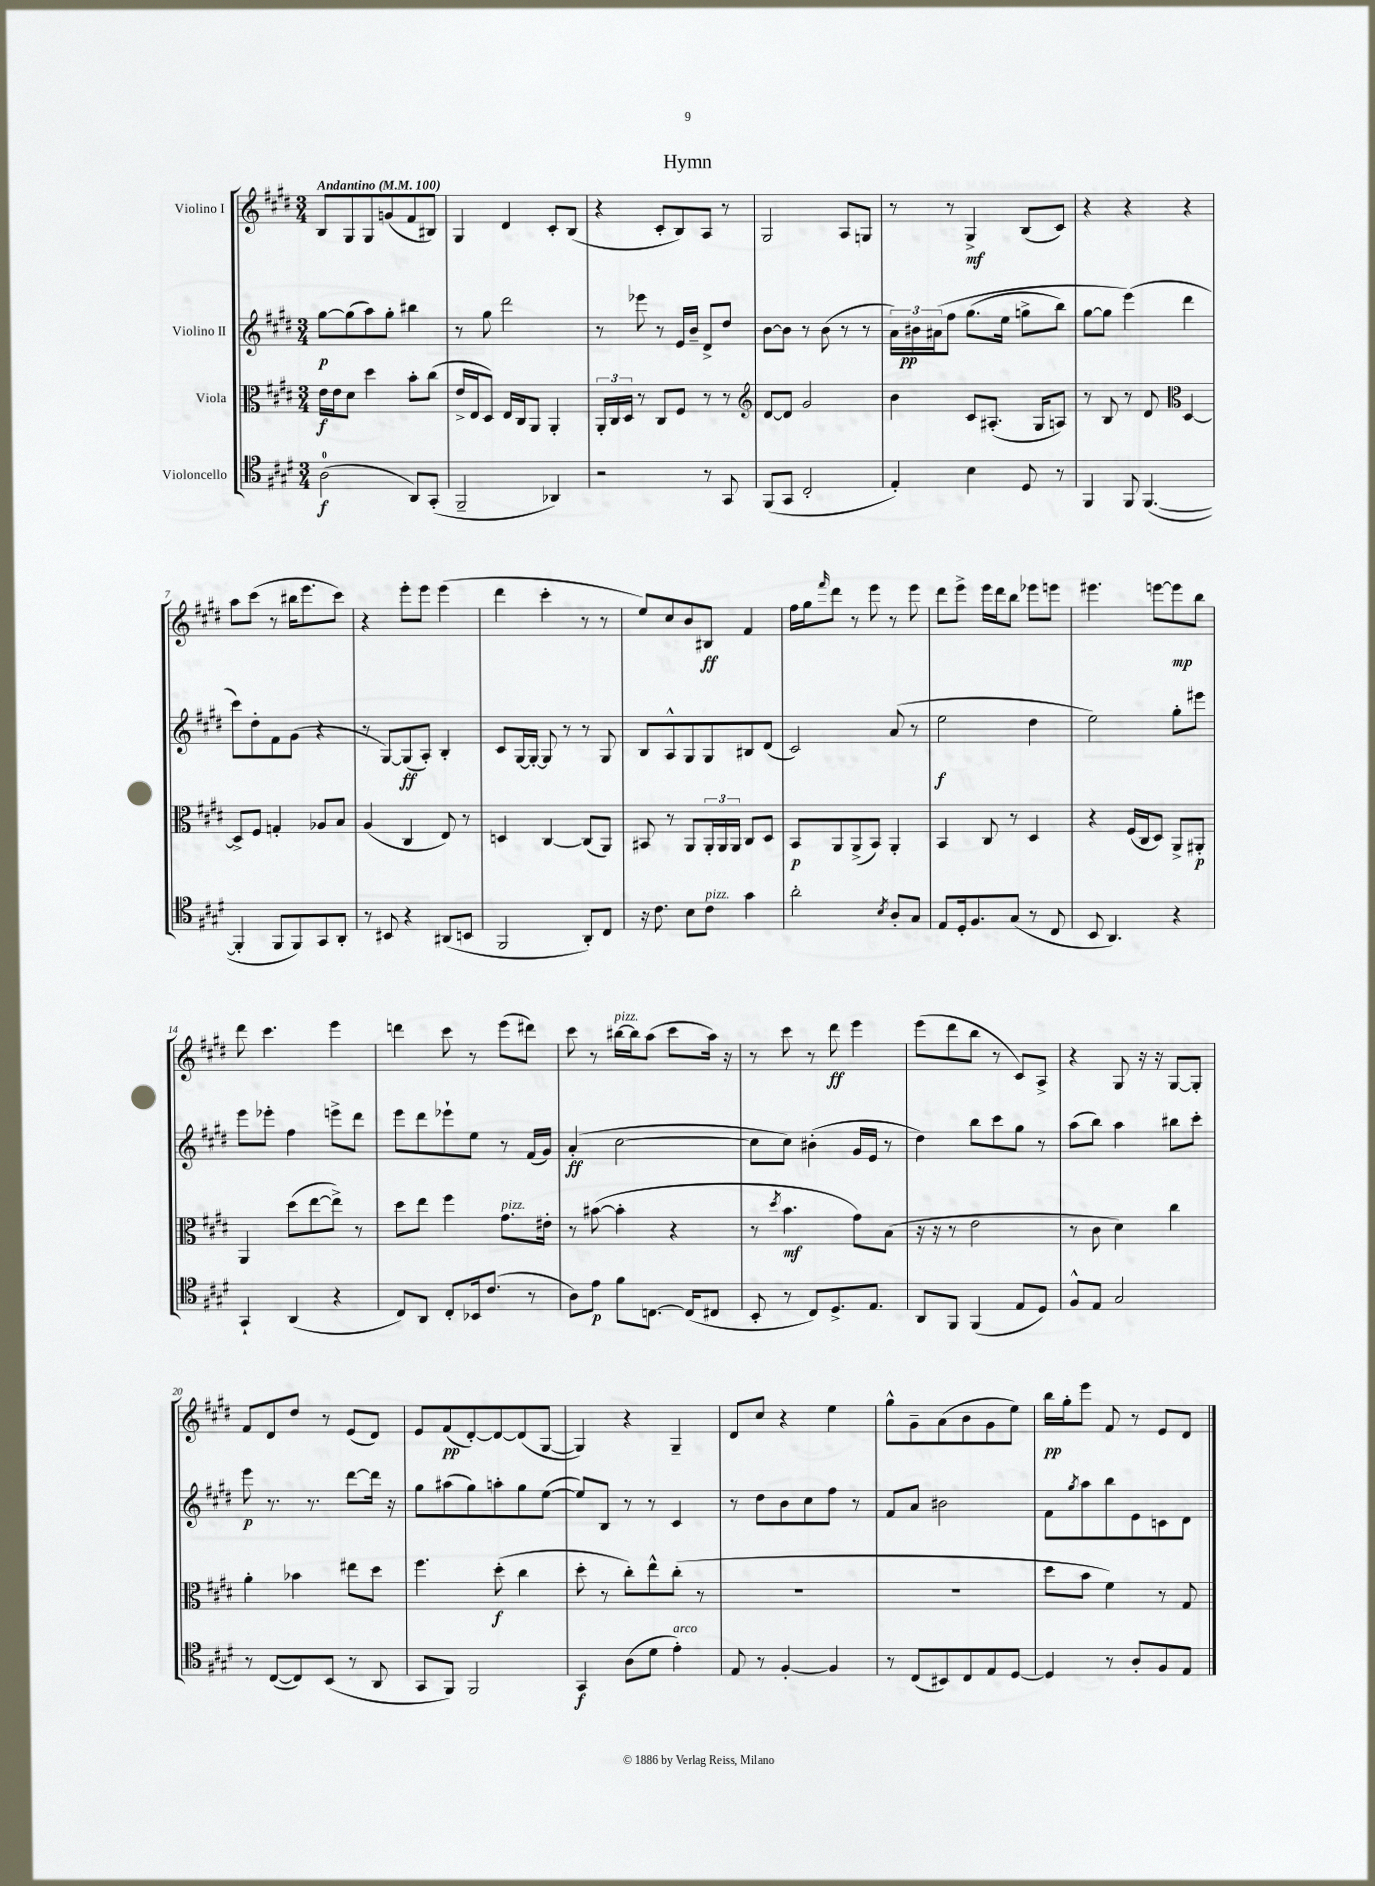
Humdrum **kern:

**kern	**kern	**kern	**kern
*staff4	*staff3	*staff2	*staff1
*clefC4	*clefC3	*clefG2	*clefG2
*k[f#c#g#d#]	*k[f#c#g#d#]	*k[f#c#g#d#]	*k[f#c#g#d#]
*M3/4	*M3/4	*M3/4	*M3/4
*MM100	*MM100	*MM100	*MM100
(2A\	16e\LL	[8gg#\L	8B/L
.	16e\J	.	.
.	8d#\J	(8gg#\]	8G#/
.	4dd#\	8aa\)	8G#/
.	.	8gg#'\J	(8g/
8AA/L)	8b'\L	4bb#\	8f#/
(8GG#'/J	(8cc#\J	.	8B#/J)
=	=	=	=
2FF#~/	16e^/LL	8r	4G#/
.	16E/J	.	.
.	8D#/J)	8gg#\	.
.	16E/LL	2ddd#\	4d#/
.	16C#/J	.	.
.	8AA/J	.	.
4AA-/)	4AA'/	.	8c#'/L
.	.	.	(8B/J
=	=	=	=
2r	24AA'/LL	8r	4r
.	24C#/	.	.
.	24D#/JJ	.	.
.	8r	8eee-\	.
.	8C#/L	8r	8c#'/L
.	8F#/J	16e/LL	8B/)
.	.	16b~/JJ	.
8r	8r	8d#^/L	8A/J
8GG#/	8r	8dd#/J	8r
=	=	=	=
*	*clefG2	*	*
(8FF#/L	[8d#/L	[8b\L	2G#/
8GG#/J	8d#/]J	8b\]J	.
2C#'/	2g#/	8r	.
.	.	(8b\	.
.	.	8r	8A/L
.	.	8r	8G/J
=	=	=	=
4E'/)	4b\	24a\LL)	8r
.	.	24b#\	.
.	.	&(24a#\J	.
.	.	8ff#\J	8r
4B\	8c#/L	(8.gg#\L	4G#^/
.	(8.A#'/J	.	.
.	.	16ee\Jk	.
8D#/	.	8gg^\L	(8B/L
.	16G#/LK	.	.
8r	8A/J)	8bb\J)	8c#/J)
=	=	=	=
4FF#/	8r	[8gg#\L	4r
.	8B/	8gg#\]J	.
8FF#/	8r	(4eee\&)	4r
([4.FF#/	8d#/	.	.
*	*clefC3	*	*
.	[4D#/	4ddd#\	4r
=	=	=	=
4FF#'/]	8D#^/]L	8ccc#\L)	8aa\L
.	8F#/J	8dd#'\	(8ccc#\J
8FF#/L	4G'/	8f#\	8r
8FF#/)	.	(8g#\J	16bb#\LK
.	.	.	8.eee\
8GG#/	8A-/L	4r	.
8AA'/J	8B/J	.	8ccc#\J)
=	=	=	=
8r	(4A/	8r	4r
8BB#/	.	[8G#/L)	.
4r	4C#/	(8G#/]	8eee'\L
.	.	8A'/J)	8eee\J
(8AA#/L	8E/)	4B'/	(4eee\
8BB/J	8r	.	.
=	=	=	=
2FF#/	4D/	8c#/L	4ddd#\
.	.	[16G#/L	.
.	.	16G#'/_JJ	.
.	[4C#/	8G#/]	4ccc#'\
.	.	8r	.
8AA'/L)	(8C#/]L	8r	8r
8C#/J	8AA/J)	8G#/	8r
=	=	=	=
16r	8BB#/	8B/L	8ee/L)
8.c#\	.	.	.
.	8r	8A^^/	8cc#/
8B\L	8AA/L	8G#/	8b/
8c#\J	24AA'/L	8G#/	8B#/J
.	24AA/	.	.
.	24AA/JJ	.	.
4g#\	8C#/L	8B#/	4f#/
.	8D#/J	(8d#/J	.
=	=	=	=
2a'\	8BB/L	2c#/)	16ff#\LL
.	.	.	16gg#\J
.	.	.	16qqfff#/
.	8AA/	.	8ddd#\J
.	(8AA^/	.	8r
.	8BB/J)	.	8eee\
8qB/	.	.	.
8A'/L	4AA'/	(8a/	8r
8G#/J	.	8r	8eee\
=	=	=	=
8E/L	4BB/	2ee\	8ddd#\L
16D#'/k	.	.	8eee^\J
8.F#/	.	.	.
.	8C#/	.	16eee\LL
.	.	.	16ddd#\J
(8G#/J	8r	.	8bb\J
8r	4D#/	4dd#\	8eee-\L
8C#/	.	.	8eee\J
=	=	=	=
8BB/	4r	2ee\)	4.eee#\
4.AA/)	.	.	.
.	(16F#/LL	.	.
.	16C#/J	.	.
.	8D#/J)	.	[8eee\L
4r	8AA^/L	8gg#'\L	8eee\]
.	8AA#'/J	8eee#\J	8bb\J
=	=	=	=
4GG#`/	4AA/	8eee\L	8ddd#\
.	.	8eee-'\J	4.ccc#\
(4AA/	(8dd#\L	4ff#\	.
.	[8ee\	.	.
4r	8ee^\]J)	8eee^\L	4eee\
.	8r	8ddd#\J	.
=	=	=	=
8C#/L)	8dd#\L	8eee\L	4ddd\
8AA/J	8ee\J	8ddd#\	.
8C#'/L	4ff#\	8eee-`\	8ccc#\
16BB-/k	.	8ee\J	8r
(8.c#/J	.	.	.
.	8.g#\L	8r	(8eee\L
8r	.	(16f#/LL	8ddd#\J)
.	16e#'\Jk	16g#/JJ)	.
=	=	=	=
8A\L)	8r	(4a'/	8ccc#\
8e\J	([8b#\	.	8r
8f#\L	4b#'\]	[2cc#\	[16bb#\LL
.	.	.	16bb#\]J
[8.C\J	.	.	(8aa\J
.	4r	.	8ccc#\L
(16C/]LK	.	.	.
8C#/J	.	.	16aa\Jk)
.	.	.	16r
=	=	=	=
8BB'/	8r	8cc#\]L	8r
.	8qdd#/	.	.
8r	4.b\	8cc#\J)	8ccc#\
8C#/L)	.	(4b#'\	8r
8.D#^/	.	.	8ddd#\
.	8g#\L)	16g#/LL	4eee\
8.E/J	.	16e/JJ	.
.	(8B\J	8r	.
=	=	=	=
8AA/L	16r	4dd#\)	(8eee\L
.	16r	.	.
8FF#/J	8r	.	8ddd#\
(4FF#/	2e\	8bb\L	8bb\J
.	.	8ccc#\	8r
8E/L	.	8gg#\J	8c#/L)
8D#/J)	.	8r	8A^/J
=	=	=	=
8F#^^/L	8r	(8aa\L	4r
8E/J	8c#\	8bb\J)	.
2G#/	4d#\)	4aa\	8G#/
.	.	.	16r
.	.	.	16r
.	4cc#\	8bb#\L	[8G#/L
.	.	8ccc#'\J	8G#'/]J
=	=	=	=
8r	4a'\	8eee\	8f#/L
([8C#/L	.	8.r	8d#/
8C#/])	4b-\	.	8dd#/J
.	.	8.r	.
(8BB/J	.	.	8r
8r	8ee#\L	[8ddd#\L	(8e/L
8AA/	8dd#\J	16ddd#\]Jk	8d#/J)
.	.	16r	.
=	=	=	=
8GG#/L	4.ff#\	8gg#\L	8e/L
8FF#/J)	.	(8aa#\	(8f#/
2FF#/	.	8gg#\)	[8d#'/)
.	(8dd#'\	8aa'\	8d#/_
.	4cc#\	8gg#\	(8d#/]
.	.	([8ee\J	[8G#/J
=	=	=	=
4GG#/	8dd#'\	8ee/]L)	4G#/])
.	8r	8B/J	.
(8A\L	8cc#'\L)	8r	4r
8d#\J	8ee^^\	8r	.
4e'\)	(8cc#'\J	4c#/	4G#~/
.	8r	.	.
=	=	=	=
8E/	2.r	8r	8d#/L
8r	.	8dd#\L	8cc#/J
[4F#'/	.	8b\	4r
.	.	8cc#\	.
4F#/]	.	8ff#\J	4ee\
.	.	8r	.
=	=	=	=
8r	2.r	8f#/L	8gg#^^\L
(8C#/L	.	8a/J	8g#~\
8BB#/)	.	2b#\	(8a\
8C#/	.	.	8b\
8E/	.	.	8g#\
[8D#/J	.	.	8ee\J)
=	=	=	=
4D#/]	8dd#\L	8f#\L	16bb\LL
.	.	.	16gg#'\J
.	.	8qgg#/	.
.	8b\J	8aa\	8eee\J
8r	4f#\)	8bb\	8f#/
8A'/L	.	8e\	8r
8F#/	8r	8c\	8e/L
8E/J	8G#/	8d#\J	8d#/J
==	==	==	==
*-	*-	*-	*-
